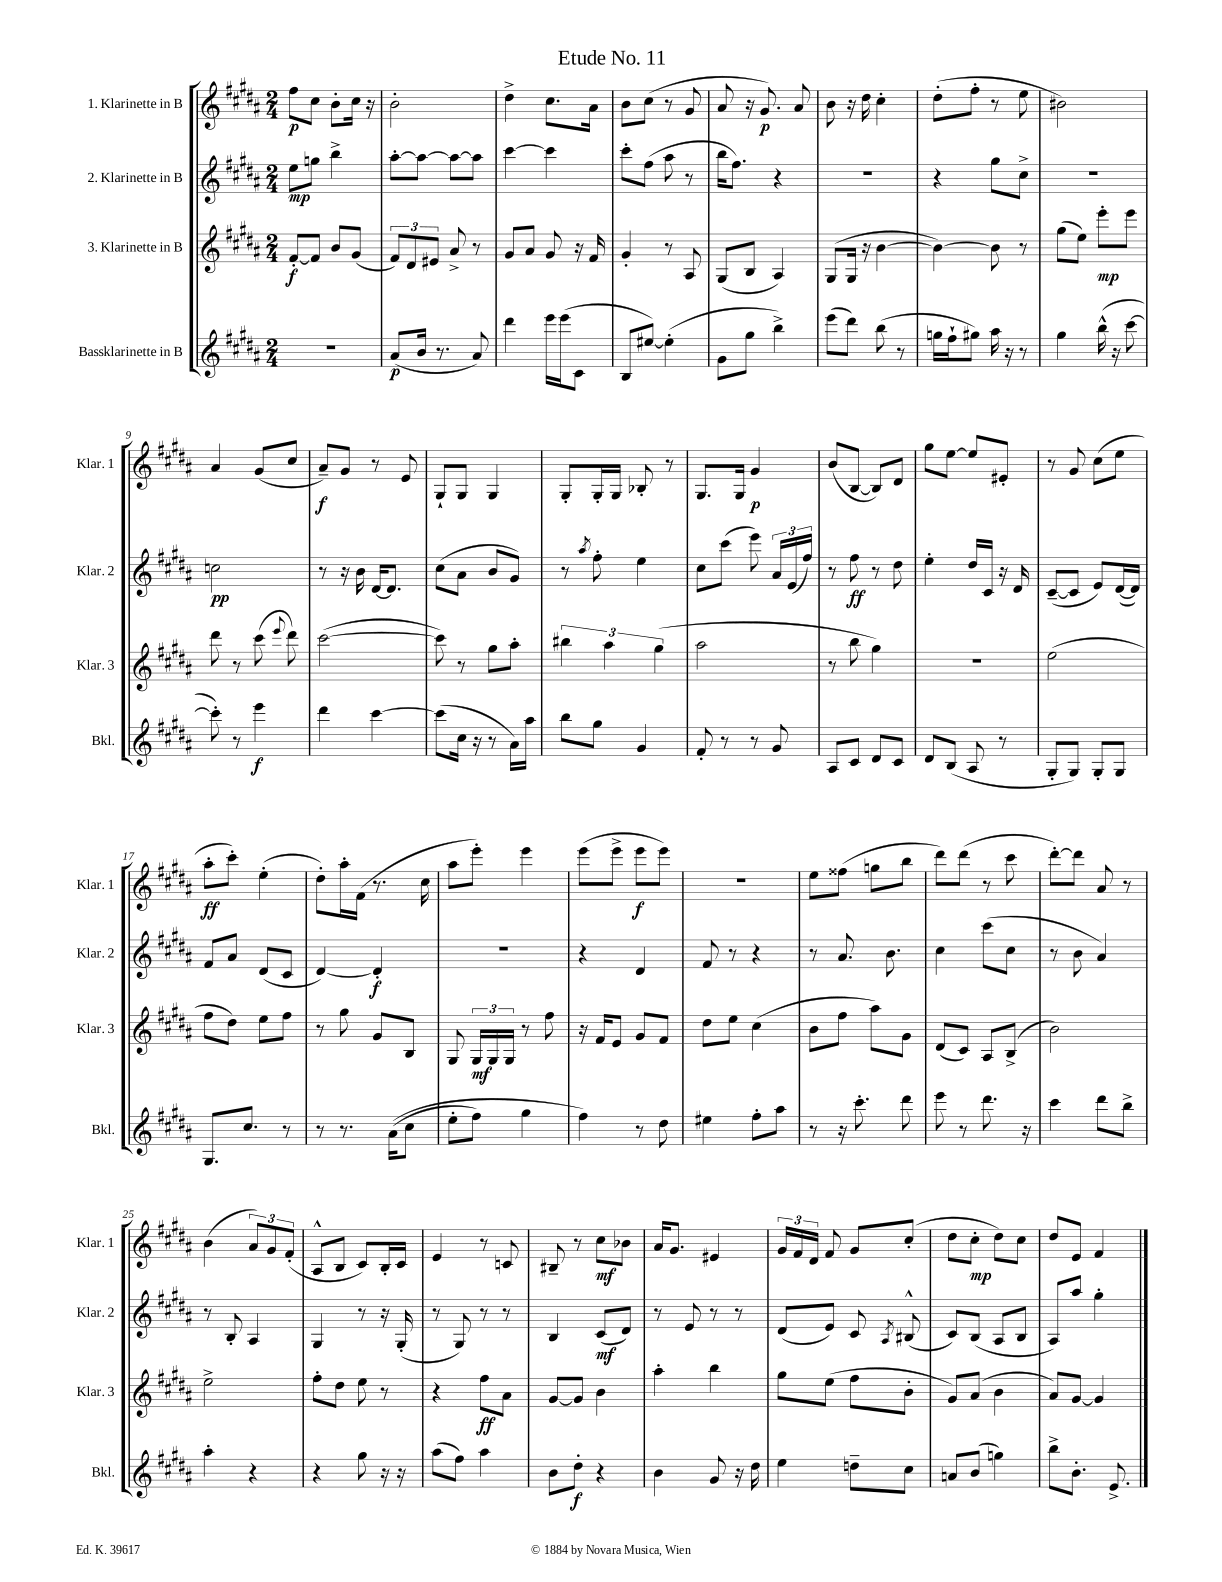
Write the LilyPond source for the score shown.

\header { title = "Etude No. 11" }
<<
\new StaffGroup <<
\new Staff = "s0" \with { instrumentName = "1. Klarinette in B" shortInstrumentName = "Klar. 1" } {
    \clef treble \key b \major \numericTimeSignature \time 2/4
    \autoBeamOff fis''8[\p cis''8] b'8[-. cis''16] r16 |
    b'2-. |
    dis''4-> cis''8.[ ais'16] |
    b'8[ cis''8]( r8 gis'8 |
    ais'8 r16 gis'8.\p) ais'8 |
    b'8 r16 dis''16 cis''4-. |
    dis''8[-.( fis''8]-. r8 e''8 |
    bis'2) |
    ais'4 gis'8[( cis''8] |
    ais'8[--\f) gis'8] r8 e'8 |
    gis8[-! gis8] gis4 |
    gis8[-. gis16-. gis16] bes8-. r8 |
    gis8.[ gis16] gis'4\p |
    b'8[( b8]~ b8[) dis'8] |
    gis''8[ e''8]~ e''8[ eis'8]-. |
    r8 gis'8 cis''8[( e''8] |
    ais''8[-.\ff cis'''8]-.) e''4-.( |
    dis''8[-.) ais''16-. fis'16]( r8. cis''16 |
    ais''8[ e'''8]-.) e'''4 |
    e'''8[( e'''8]-> e'''8[\f e'''8]) |
    r2 |
    e''8[ fisis''8]( g''8[ b''8] |
    dis'''8[) dis'''8]( r8 cis'''8 |
    dis'''8[~-.) dis'''8] ais'8 r8 |
    b'4( \tuplet 3/2 { ais'8[) gis'8 fis'8]-.( } |
    ais8[-^ b8] cis'8[) b16-. cis'16] |
    e'4 r8 c'8 |
    bis8-- r8 cis''8[\mf bes'8] |
    ais'16[ gis'8.] eis'4 |
    \tuplet 3/2 { gis'16[ fis'16 dis'16] } fis'8 gis'8[ cis''8]-.( |
    dis''8[ cis''8]-.\mp dis''8[) cis''8] |
    dis''8[ e'8] fis'4 \bar "|." |
}
\new Staff = "s1" \with { instrumentName = "2. Klarinette in B" shortInstrumentName = "Klar. 2" } {
    \clef treble \key b \major \numericTimeSignature \time 2/4
    \autoBeamOff e''8[\mp g''8] b''4-> |
    ais''8[~-. ais''8]~ ais''8[~ ais''8] |
    cis'''4~ cis'''4 |
    cis'''8[-. fis''8]( ais''8 r8 |
    b''16[ fis''8.]) r4 |
    R2 |
    r4 gis''8[ cis''8]-> |
    r2 |
    c''2\pp |
    r8 r16 b'16 dis'16[~ dis'8.] |
    cis''8[( ais'8] b'8[ gis'8]) |
    r8 \acciaccatura { ais''8 } fis''8-. e''4 |
    cis''8[ cis'''8]( e'''8) \tuplet 3/2 { ais'16[ e'16( fis''16]) } |
    r8 fis''8\ff r8 dis''8 |
    e''4-. dis''16[ cis'16] r16 dis'16 |
    cis'8[~--( cis'8] e'8[) dis'16~( dis'16]) |
    fis'8[ ais'8] dis'8[( cis'8] |
    dis'4~) dis'4-.\f |
    R2 |
    r4 dis'4 |
    fis'8 r8 r4 |
    r8 ais'8. b'8. |
    cis''4 cis'''8[( cis''8] |
    r8 b'8 ais'4) |
    r8 b8-. ais4 |
    gis4 r8 r16 gis16-.( |
    r8 gis8) r8 r8 |
    b4 cis'8[\mf( dis'8]) |
    r8 e'8 r8 r8 |
    dis'8[( e'8]) cis'8 \acciaccatura { ais8 } bis8-^( |
    cis'8[) b8]( ais8[ b8] |
    ais8[) ais''8] gis''4-. \bar "|." |
}
\new Staff = "s2" \with { instrumentName = "3. Klarinette in B" shortInstrumentName = "Klar. 3" } {
    \clef treble \key b \major \numericTimeSignature \time 2/4
    \autoBeamOff fis'8[~-.\f fis'8] b'8[ gis'8]( |
    \tuplet 3/2 { fis'8[) dis'8 eis'8] } ais'8-> r8 |
    gis'8[ ais'8] gis'8 r16 fis'16 |
    gis'4-. r8 ais8 |
    gis8[( b8] ais4) |
    gis8[( gis16] r16 b'4~ |
    b'4~) b'8 r8 |
    gis''8[( e''8]) e'''8[-.\mp e'''8] |
    dis'''8 r8 cis'''8( \appoggiatura { e'''8 } dis'''8) |
    cis'''2~( |
    cis'''8) r8 gis''8[ ais''8]-. |
    \tuplet 3/2 { bis''4 ais''4 gis''4( } |
    ais''2 |
    r8 b''8 gis''4) |
    r2 |
    e''2( |
    fis''8[ dis''8]) e''8[ fis''8] |
    r8 gis''8 gis'8[ b8] |
    gis8 \tuplet 3/2 { gis16[\mf gis16 gis16] } r8 fis''8 |
    r16 fis'16[ e'8] gis'8[ fis'8] |
    dis''8[ e''8] cis''4( |
    b'8[ fis''8] ais''8[) gis'8] |
    dis'8[( cis'8]) ais8[ b8]->( |
    b'2) |
    e''2-> |
    fis''8[-. dis''8] e''8 r8 |
    r4 fis''8[\ff ais'8] |
    gis'8[~ gis'8] b'4 |
    ais''4-. b''4 |
    gis''8[ e''8]( fis''8[ b'8]-. |
    gis'8[) ais'8]( b'4 |
    ais'8[) gis'8]~ gis'4 \bar "|." |
}
\new Staff = "s3" \with { instrumentName = "Bassklarinette in B" shortInstrumentName = "Bkl." } {
    \clef treble \key b \major \numericTimeSignature \time 2/4
    \autoBeamOff R2 |
    ais'8[\p( b'16] r8. ais'8) |
    dis'''4 e'''16[ e'''16( cis'8] |
    b8[ eis''8]~) eis''4-.( |
    gis'8[ gis''8] b''4->) |
    e'''8[( dis'''8]) b''8( r8 |
    g''16[ fis''16-! gis''8]) ais''16 r16 r8 |
    gis''4 b''16-^( r16 cis'''8~ |
    cis'''8-.) r8 e'''4\f |
    dis'''4 cis'''4~ |
    cis'''8[( cis''16] r16 r8 ais'16[) ais''16] |
    b''8[ gis''8] gis'4 |
    fis'8-. r8 r8 gis'8 |
    ais8[ cis'8] dis'8[ cis'8] |
    dis'8[ b8]( ais8 r8 |
    gis8[-. gis8]) gis8[-. gis8] |
    gis8.[ cis''8.] r8 |
    r8 r8. ais'16[(\( cis''8] |
    e''8[-. fis''8]) gis''4 |
    fis''4\) r8 dis''8 |
    eis''4 fis''8[-. ais''8] |
    r8 r16 cis'''8.-. dis'''8 |
    e'''8 r8 dis'''8. r16 |
    cis'''4 dis'''8[ b''8]-> |
    ais''4-. r4 |
    r4 gis''8 r16 r16 |
    ais''8[( fis''8]) ais''4 |
    b'8[ dis''8]-.\f r4 |
    b'4 gis'8 r16 dis''16 |
    e''4 d''8[-- cis''8] |
    a'8[ b'8]( g''4) |
    b''8[-> b'8.]-. e'8.-> \bar "|." |
}
>>
>>
